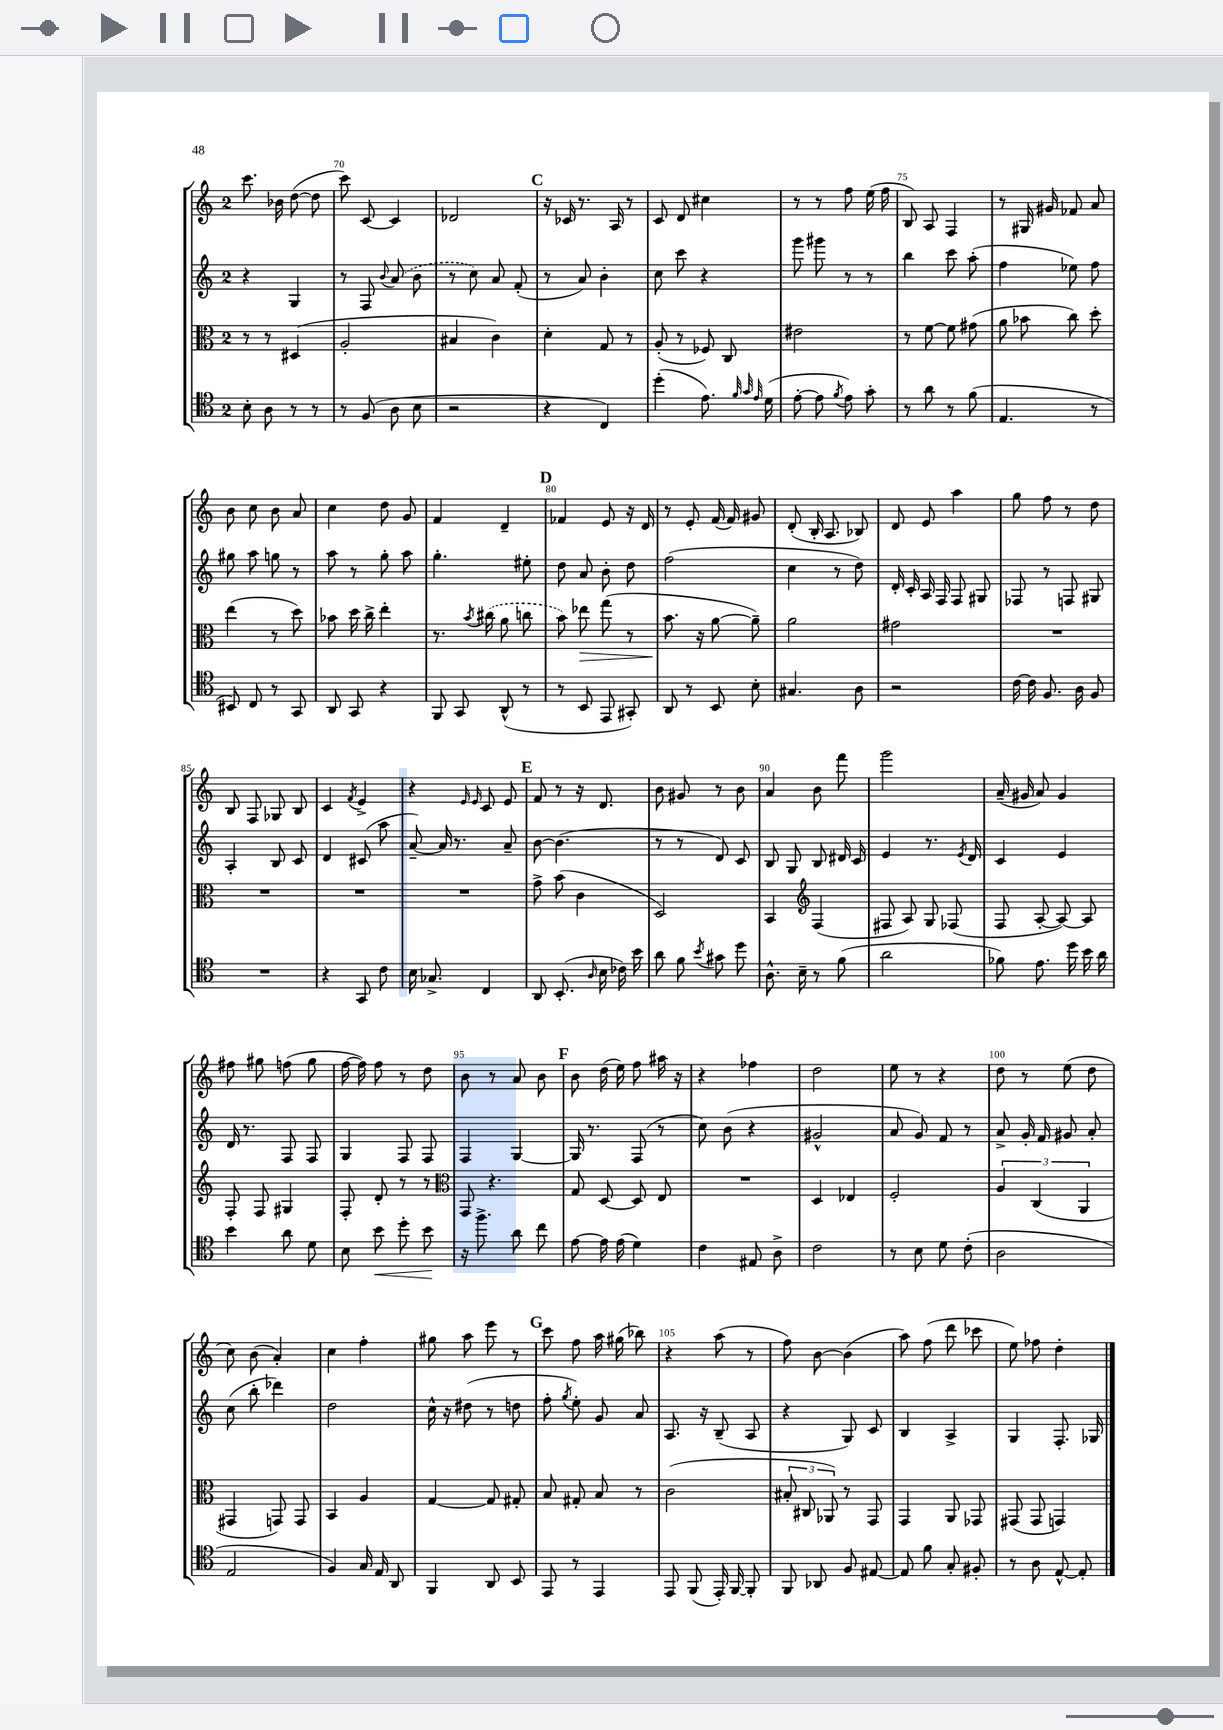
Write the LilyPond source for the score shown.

<<
\new StaffGroup <<
\new Staff = "s0" {
    \clef treble \key c \major \once \override Staff.TimeSignature.style = #'single-digit \time 2/4
    \autoBeamOff c'''8. bes'16 d''8~( d''8 |
    c'''8) c'8~ c'4 |
    des'2 |
    \mark \markup { \bold "C" } r16 ces'16 r8. a16 r8 |
    c'8 d'8 cis''4 |
    r8 r8 f''8 e''16( f''16 |
    b8) a8 f4 |
    r8 gis16 gis'16 fes'8 a'8 |
    b'8 c''8 b'8 a'8 |
    c''4 d''8 g'8 |
    f'4 d'4-- |
    \mark \markup { \bold "D" } fes'4 e'8 r16 d'16 |
    r8 e'8-. f'16( f'16) gis'8 |
    d'8-.( b16-. a8. bes8) |
    d'8 e'8 a''4 |
    g''8 f''8 r8 d''8 |
    b8 f8 ges8 b8 |
    c'4 \acciaccatura { f'8 } e'4-> |
    r4 \grace { e'16 e'16 } c'8 e'8 |
    \mark \markup { \bold "E" } f'8 r8 r16 d'8. |
    b'8 gis'8 r8 b'8 |
    a'4 b'8 f'''8 |
    g'''2 |
    a'16--( gis'16 a'8) gis'4 |
    fis''8 gis''8 f''8( gis''8 |
    f''16~ f''16) f''8 r8 d''8 |
    b'8 r8 a'8 b'8 |
    \mark \markup { \bold "F" } b'8 d''16( e''16) f''8 ais''16 r16 |
    r4 fes''4 |
    d''2 |
    e''8 r8 r4 |
    d''8 r8 e''8( d''8 |
    c''8) b'8( a'4-.) |
    c''4 f''4-. |
    gis''8 a''8 e'''8 r8 |
    \mark \markup { \bold "G" } c'''8 f''8 a''16 gis''16( bes''8) |
    r4 a''8( r8 |
    f''8) b'8~ b'4( |
    a''8) f''8( d'''8 ces'''8 |
    e''8) fes''8 d''4-. \bar "|." |
}
\new Staff = "s1" {
    \clef treble \key c \major \once \override Staff.TimeSignature.style = #'single-digit \time 2/4
    \autoBeamOff r4 g4 |
    r8 f8 \appoggiatura { b'8 } \once \slurDashed a'8( b'8 |
    r8 c''8) a'8 f'8-.( |
    \mark \markup { \bold "C" } r8 a'8) b'4-. |
    c''8 c'''8 r4 |
    g'''8 gis'''8 r8 r8 |
    b''4 c'''8 a''8-.( |
    f''4 ees''8) f''8 |
    gis''8 a''8 g''8 r8 |
    a''8 r8 g''8-. a''8 |
    g''4.-. eis''8-. |
    \mark \markup { \bold "D" } d''8 a'8 b'8-. d''8 |
    f''2( |
    c''4 r8 d''8) |
    d'16-. c'16-. a16 f16 f8 gis8 |
    fes8 r8 f8 gis8 |
    a4-. b8 c'8 |
    d'4 cis'8( a''8 |
    a'8~--) a'16 r8. a'8-- |
    \mark \markup { \bold "E" } b'8~ b'4.( |
    r8 r8 d'8) c'8 |
    b8 g8 b8 dis'16 c'16 |
    e'4 r8. \acciaccatura { e'8 } d'16 |
    c'4 e'4 |
    d'16 r8. f8 f8 |
    g4 f8 f8 |
    f4 g4~ |
    \mark \markup { \bold "F" } g16 r8. f8( r8 |
    c''8) b'8( r4 |
    gis'2-^ |
    a'8 g'8) f'8 r8 |
    a'8-> g'16-. f'16 gis'8 a'8-. |
    c''8( b''8-. des'''4) |
    d''2 |
    c''16-^ r16 dis''8( r8 d''8 |
    \mark \markup { \bold "G" } f''8-. \acciaccatura { g''8 } e''8-.) g'8 a'8 |
    a8. r16 b8--( a8 |
    r4 g8) c'8 |
    b4 a4-> |
    g4 f8.-. ges16 \bar "|." |
}
\new Staff = "s2" {
    \clef alto \key c \major \once \override Staff.TimeSignature.style = #'single-digit \time 2/4
    \autoBeamOff r8 r8 dis4( |
    a2-. |
    bis4 c'4) |
    \mark \markup { \bold "C" } d'4-. g8 r8 |
    a8-.( r8 fes8) c8 |
    eis'2 |
    r8 f'8~ f'8 gis'8( |
    a'8 bes'8 c''8) d''8-. |
    e''4( r8 d''8) |
    bes'8 d''16 c''16-> e''4-. |
    r8. \acciaccatura { b'8 } \once \slurDashed cis''16( a'8 c''8 |
    \mark \markup { \bold "D" } b'8) ees''8\> g''8( r8 |
    b'8.\! r16 a'8~ a'8--) |
    a'2 |
    gis'2 |
    R2 |
    R2 |
    R2 |
    R2 |
    \mark \markup { \bold "E" } g'8-> b'8( c'4 |
    d2) |
    b,4 \clef treble f4( |
    fis8 a8) g8 fes8( |
    f8 a8~-. a8~) a8 |
    f8-. f8 gis4 |
    f8-. d'8-. r8 r8 |
    \clef alto g,8 r4. |
    \mark \markup { \bold "F" } g8 d8~ d8 e8 |
    R2 |
    d4 ees4 |
    f2-. |
    \tuplet 3/2 { a4 c4( a,4 } |
    gis,4 g,8) g,8 |
    b,4 a4 |
    g4~ g8 gis8-. |
    \mark \markup { \bold "G" } b8 gis8-. b8 r8 |
    c'2( |
    \tuplet 3/2 { bis8-. cis8 aes,8) } r8 g,8 |
    g,4 a,8 ges,8 |
    gis,8( gis,8 g,4) \bar "|." |
}
\new Staff = "s3" {
    \clef tenor \key c \major \once \override Staff.TimeSignature.style = #'single-digit \time 2/4
    \autoBeamOff b8-. a8 r8 r8 |
    r8 f8( a8 b8 |
    r2 |
    \mark \markup { \bold "C" } r4 c4) |
    d''4-.( e'8.) \grace { f'32 g'32 e'32 } d'16( |
    e'8~-. e'8 \acciaccatura { f'8 } e'8) g'8-. |
    r8 a'8 r8 f'8( |
    e4. r8 |
    bis,8) c8 r8 g,8 |
    a,8 g,8 r4 |
    f,8 g,8 a,8-^( r8 |
    \mark \markup { \bold "D" } r8 b,8 e,8 gis,8-.) |
    a,8 r8 b,8 b8-. |
    gis4. a8 |
    r2 |
    c'16~ c'16 f8. a16 f8 |
    R2 |
    r4 g,8 c'8 |
    b16 ges8.-> c4 |
    \mark \markup { \bold "E" } a,8 b,8.-.( \grace { a16 } b16 ces'16) b'16 |
    a'8 f'8 \acciaccatura { b'8 } gis'8 d''8 |
    a8.-^ b16-- r8 f'8( |
    a'2 |
    fes'8) e'8. d''16 b'16 a'16 |
    b'4 a'8 d'8 |
    b8 b'8\< d''8-. b'8\! |
    r16 f''8.-> a'8 c''8 |
    \mark \markup { \bold "F" } e'8~ e'16 e'16( d'4) |
    c'4 eis8 a8-> |
    c'2 |
    r8 b8 d'8 c'8-.( |
    a2 |
    e2 |
    f4) g16 e16 a,8 |
    f,4 a,8 b,8 |
    \mark \markup { \bold "G" } e,8 r8 e,4 |
    e,8 f,8( e,16-.) f,16~ f,8-. |
    f,8 aes,8 f8 eis8~ |
    eis8 f'8 g8-. fis8-. |
    r8 a8 e8~-^ e8-. \bar "|." |
}
>>
>>
\layout { \context { \Score currentBarNumber = #69 \override BarNumber.break-visibility = ##(#f #t #t) barNumberVisibility = #(every-nth-bar-number-visible 5) } }
